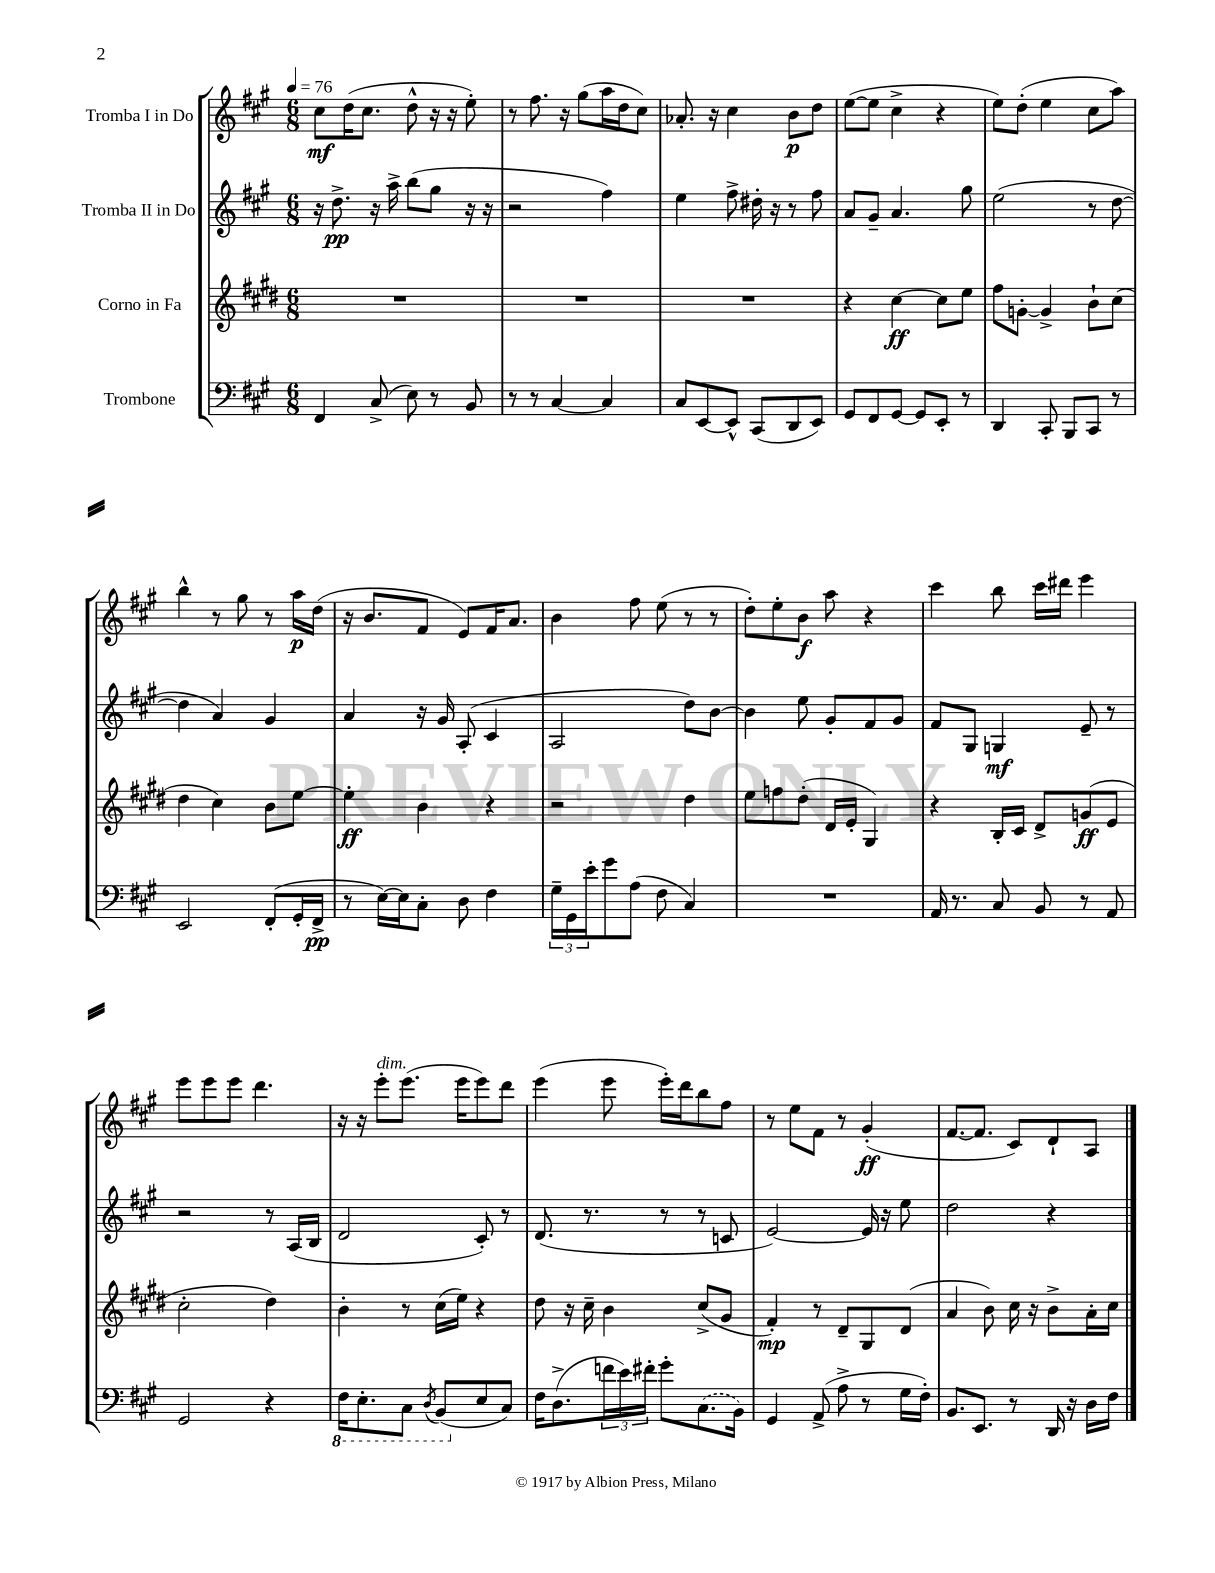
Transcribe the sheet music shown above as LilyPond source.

<<
\new StaffGroup <<
\new Staff = "s0" \with { instrumentName = "Tromba I in Do" } {
    \clef treble \key a \major \numericTimeSignature \time 6/8 \tempo 4 = 76
    cis''8\mf d''16( cis''8. d''8-^ r16 r16 e''8-.) |
    r8 fis''8. r16 gis''8( a''16 d''16 cis''8) |
    aes'8.-. r16 cis''4 b'8\p d''8 |
    e''8~( e''8 cis''4-> r4 |
    e''8) d''8-.( e''4 cis''8 a''8) |
    b''4-^ r8 gis''8 r8 a''16\p d''16( |
    r16 b'8. fis'8 e'8) fis'16 a'8. |
    b'4 fis''8 e''8( r8 r8 |
    d''8-.) e''8-. b'8\f a''8 r4 |
    cis'''4 b''8 cis'''16 dis'''16 e'''4 |
    e'''8 e'''8 e'''8 d'''4. |
    r16 r16 e'''8-.^\markup { \italic "dim." } e'''8.( e'''16 e'''8) d'''8 |
    e'''4( e'''8 e'''16-.) d'''16 b''8 fis''8 |
    r8 e''8 fis'8 r8 gis'4-.\ff( |
    fis'8.~ fis'8. cis'8) d'8-! a8 \bar "|." |
}
\new Staff = "s1" \with { instrumentName = "Tromba II in Do" } {
    \clef treble \key a \major \numericTimeSignature \time 6/8
    r16 d''8.->\pp r16 a''16-> b''8( gis''8 r16 r16 |
    r2 fis''4) |
    e''4 fis''8-> dis''16-. r16 r8 fis''8 |
    a'8 gis'8-- a'4. gis''8 |
    e''2( r8 d''8~ |
    d''4 a'4) gis'4 |
    a'4 r16 gis'16 a8-.( cis'4 |
    a2 d''8) b'8~ |
    b'4 e''8 gis'8-. fis'8 gis'8 |
    fis'8 gis8 g4\mf e'8-- r8 |
    r2 r8 a16( b16 |
    d'2 cis'8-.) r8 |
    d'8.( r8. r8 r8 c'8 |
    e'2~) e'16 r16 e''8 |
    d''2 r4 \bar "|." |
}
\new Staff = "s2" \with { instrumentName = "Corno in Fa" } {
    \clef treble \key e \major \numericTimeSignature \time 6/8
    R2. |
    R2. |
    R2. |
    r4 cis''4~\ff cis''8 e''8 |
    fis''8 g'8~-. g'4-> b'8-! cis''8( |
    dis''4 cis''4) b'8 e''8~ |
    e''4-.\ff b'4 r4 |
    r2 dis''4 |
    e''8 f''8 dis''8-.( dis'16 e'16-. gis4) |
    r4 b16-. cis'16 dis'8-> g'8\ff( e'8 |
    cis''2-. dis''4) |
    b'4-. r8 cis''16( e''16) r4 |
    dis''8 r16 cis''16-- b'4 cis''8->( gis'8 |
    fis'4-.\mp) r8 dis'8-- gis8 dis'8( |
    a'4 b'8) cis''16 r16 b'8-> a'16-. cis''16 \bar "|." |
}
\new Staff = "s3" \with { instrumentName = "Trombone" } {
    \clef bass \key a \major \numericTimeSignature \time 6/8
    fis,4 cis8->( e8) r8 b,8 |
    r8 r8 cis4~ cis4 |
    cis8 e,8~ e,8-^ cis,8( d,8 e,8) |
    gis,8 fis,8 gis,8~ gis,8 e,8-. r8 |
    d,4 cis,8-. b,,8 cis,8 r8 |
    e,2 fis,8-.( gis,16-. fis,16->\pp |
    r8 e16~) e16 cis8-. d8 fis4 |
    \tuplet 3/2 { gis16-- gis,16 e'16-. } gis'8 a8( fis8 cis4) |
    R2. |
    a,16 r8. cis8 b,8 r8 a,8 |
    gis,2 r4 |
    \ottava #-1 fis,16 e,8.-. cis,8 \acciaccatura { d,8 } b,,8( \ottava #0 e8 cis8) |
    fis16 d8.->( \tuplet 3/2 { f'16 e'16) fis'16-. } gis'8-. \once \slurDashed cis8.( b,16) |
    gis,4 a,8->( a8-> r8 gis16 fis16-.) |
    b,8. e,8. r8 d,16 r16 d16 fis16 \bar "|." |
}
>>
>>
\layout { \context { \Score \remove "Bar_number_engraver" } }
